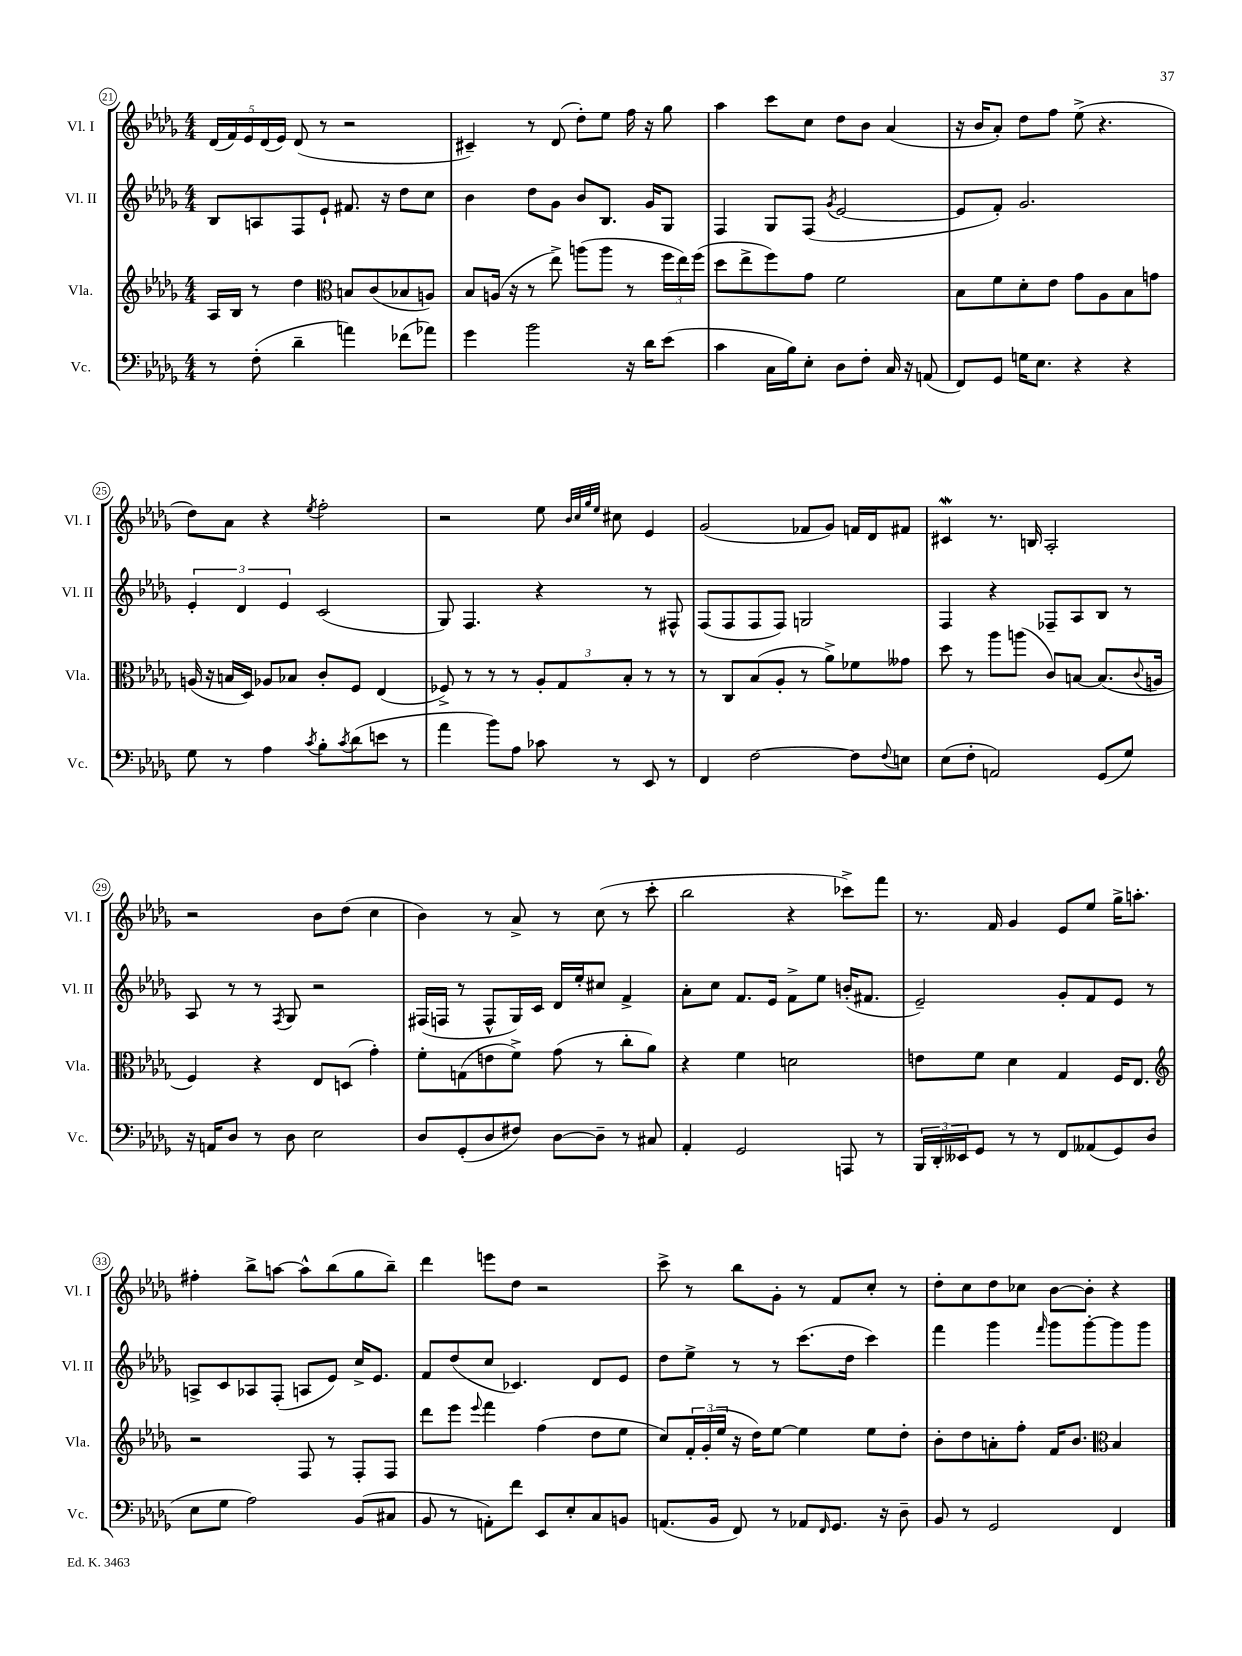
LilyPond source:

<<
\new StaffGroup <<
\new Staff = "s0" \with { instrumentName = "Vl. I" shortInstrumentName = "Vl. I" } {
    \clef treble \key des \major \numericTimeSignature \time 4/4
    \tuplet 5/4 { des'16( f'16) ees'16 des'16( ees'16) } des'8( r8 r2 |
    cis'4--) r8 des'8( des''8-.) ees''8 f''16 r16 ges''8 |
    aes''4 c'''8 c''8 des''8 bes'8 aes'4( |
    r16 bes'16 aes'8-.) des''8 f''8 ees''8->( r4. |
    des''8) aes'8 r4 \acciaccatura { ees''8 } f''2-. |
    r2 ees''8 \grace { bes'32 c''32 ges''32 ees''32 } cis''8 ees'4 |
    ges'2( fes'8 ges'8) f'16 des'16 fis'8 |
    cis'4\mordent r8. b16 aes2-. |
    r2 bes'8 des''8( c''4 |
    bes'4) r8 aes'8-> r8 c''8( r8 c'''8-. |
    bes''2 r4 ces'''8->) f'''8 |
    r8. f'16 ges'4 ees'8 ees''8 ges''16-> a''8.-. |
    fis''4-. bes''8-> a''8~ a''8-^ bes''8( ges''8 bes''8--) |
    des'''4 e'''8 des''8 r2 |
    c'''8-> r8 bes''8 ges'8-. r8 f'8 c''8-. r8 |
    des''8-. c''8 des''8 ces''8 bes'8~ bes'8-. r4 \bar "|." |
}
\new Staff = "s1" \with { instrumentName = "Vl. II" shortInstrumentName = "Vl. II" } {
    \clef treble \key des \major \numericTimeSignature \time 4/4
    bes8 a8 f8 ees'8-! fis'8. r16 des''8 c''8 |
    bes'4 des''8 ges'8 bes'8 bes8. ges'16 ges8 |
    f4 ges8 f8( \acciaccatura { ges'8 } ees'2~ |
    ees'8 f'8-.) ges'2. |
    \tuplet 3/2 { ees'4-. des'4 ees'4 } c'2( |
    ges8) f4. r4 r8 fis8-^ |
    f8( f8 f8 f8) g2 |
    f4 r4 fes8-- aes8 bes8 r8 |
    aes8 r8 r8 \acciaccatura { f8 } ges8 r2 |
    fis16( f16 r8 f8-^ ges16) c'16 des'16 ees''16-. cis''8 f'4-> |
    aes'8-. c''8 f'8. ees'16 f'8-> ees''8 b'16-.( fis'8. |
    ees'2--) ges'8-. f'8 ees'8 r8 |
    a8-> c'8 aes8 f8-.( a8 ees'8) c''16-> ees'8. |
    f'8 des''8( c''8 ces'4.) des'8 ees'8 |
    des''8 ees''8-> r8 r8 c'''8.( des''16 c'''4) |
    f'''4 ges'''4 \grace { f'''16 } ges'''8 ges'''8~-. ges'''8 ges'''8 \bar "|." |
}
\new Staff = "s2" \with { instrumentName = "Vla." shortInstrumentName = "Vla." } {
    \clef treble \key des \major \numericTimeSignature \time 4/4
    aes16 bes16 r8 des''4 \clef alto b8 c'8( bes8 a8) |
    bes8 a16( r16 r8 ees''8->) a''8( a''8 r8 \tuplet 3/2 { f''16 ees''16) f''16( } |
    des''8 ees''8-> f''8) ges'8 f'2 |
    bes8 f'8 des'8-. ees'8 ges'8 aes8 bes8 g'8 |
    a16( r16 b16 des16) aes8 bes8 c'8-. f8 ees4( |
    fes8->) r8 r8 r8 \tuplet 3/2 { aes8-. ges8 bes8-. } r8 r8 |
    r8 c8 bes8( aes8-. r8 aes'8->) fes'8 geses'8 |
    des''8 r8 aes''8 a''8( c'8) b8~ b8.( \appoggiatura { c'8 } a16 |
    f4) r4 ees8 d8( ges'4-.) |
    f'8-. g8( e'8 f'8->) ges'8( r8 c''8-. aes'8) |
    r4 f'4 d'2 |
    e'8 f'8 des'4 ges4 f16 ees8. |
    \clef treble r2 f8 r8 f8-. f8 |
    des'''8 ees'''8 \appoggiatura { ees'''8 } f'''4 f''4( des''8 ees''8 |
    c''8) \tuplet 3/2 { f'16-. ges'16-.( ees''16 } r16 des''16) ees''8~ ees''4 ees''8 des''8-. |
    bes'8-. des''8 a'8-. f''8-. f'16 bes'8. \clef alto bes4 \bar "|." |
}
\new Staff = "s3" \with { instrumentName = "Vc." shortInstrumentName = "Vc." } {
    \clef bass \key des \major \numericTimeSignature \time 4/4
    r8 f8-.( des'4-- a'4) fes'8( aes'8) |
    ges'4 bes'2 r16 des'16 ees'8( |
    c'4 c16 bes16) ees8-. des8 f8-. c16 r16 a,8( |
    f,8) ges,8 g16 ees8. r4 r4 |
    ges8 r8 aes4 \acciaccatura { c'8 } bes8-. \acciaccatura { c'8 } des'8( e'8 r8 |
    aes'4 bes'8) aes8 ces'8 r8 ees,8 r8 |
    f,4 f2~ f8 \appoggiatura { f8 } e8 |
    ees8( f8-. a,2) ges,8( ges8) |
    r16 a,16 des8 r8 des8 ees2 |
    des8 ges,8-.( des8 fis8) des8~ des8-- r8 cis8 |
    aes,4-. ges,2 a,,8 r8 |
    \tuplet 3/2 { bes,,16 des,16-. eeses,16 } ges,8 r8 r8 f,8 aeses,8( ges,8) des8( |
    ees8 ges8 aes2) bes,8( cis8 |
    bes,8 r8 a,8-.) f'8 ees,8 ees8-. c8 b,8 |
    a,8.( bes,16 f,8) r8 aes,8 \grace { f,16 } ges,8. r16 des8-- |
    bes,8 r8 ges,2 f,4 \bar "|." |
}
>>
>>
\layout { \context { \Score currentBarNumber = #21 \override BarNumber.stencil = #(make-stencil-circler 0.1 0.3 ly:text-interface::print) } }
